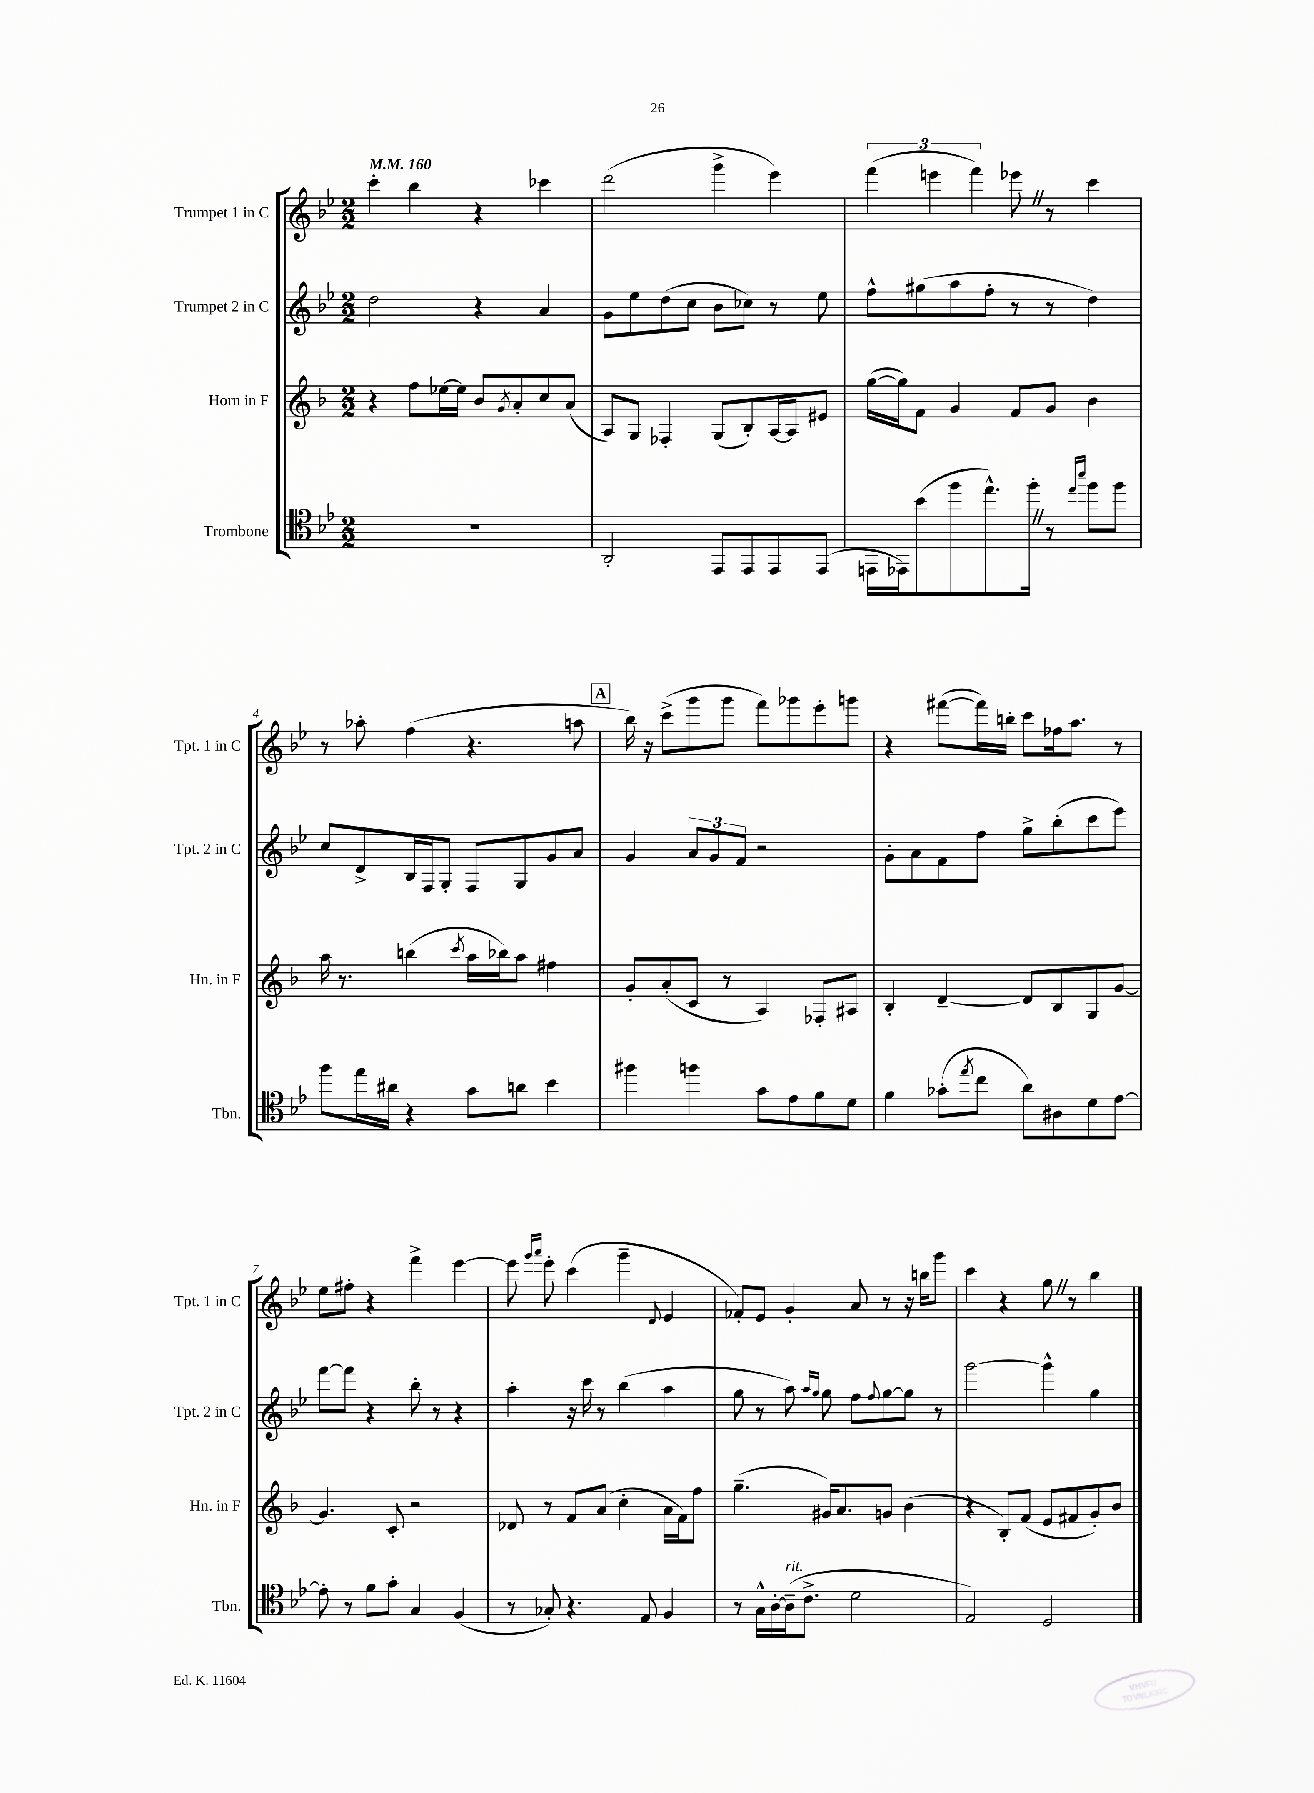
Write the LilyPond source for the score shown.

<<
\new StaffGroup <<
\new Staff = "s0" \with { instrumentName = "Trumpet 1 in C" shortInstrumentName = "Tpt. 1 in C" } {
    \clef treble \key bes \major \numericTimeSignature \time 2/2 \tempo 4 = 160
    c'''4-. bes''4 r4 ces'''4 |
    d'''2( g'''4-> ees'''4) |
    \tuplet 3/2 { f'''4( e'''4 f'''4) } ees'''8 \once \override BreathingSign.text = \markup { \musicglyph "scripts.caesura.straight" } \breathe r8 c'''4 |
    r8 aes''8-. f''4( r4. a''8 |
    \mark \markup { \box "A" } bes''16) r16 c'''8->( g'''8 g'''8 f'''8) ges'''8 ees'''8-. g'''8 |
    r4 fis'''8~( fis'''16) b''16-. c'''8 fes''16 a''8. r8 |
    ees''8 fis''8-. r4 f'''4-> ees'''4~ |
    ees'''8 \grace { g'''16 a'''16 } ees'''8-. c'''4( g'''4-- \appoggiatura { d'8 } ees'4 |
    fes'8-.) ees'8 g'4-. a'8 r8 r16 b''16 g'''8 |
    c'''4 r4 g''8 \once \override BreathingSign.text = \markup { \musicglyph "scripts.caesura.straight" } \breathe r8 bes''4 \bar "|." |
}
\new Staff = "s1" \with { instrumentName = "Trumpet 2 in C" shortInstrumentName = "Tpt. 2 in C" } {
    \clef treble \key bes \major \numericTimeSignature \time 2/2
    d''2 r4 a'4 |
    g'8 ees''8 d''8( c''8 bes'8 ces''8) r8 ees''8 |
    f''8-^ gis''8( a''8 f''8-. r8 r8 d''4) |
    c''8 d'8-> bes16 f16 g8-. f8 g8 g'8 a'8 |
    \mark \markup { \box "A" } g'4 \tuplet 3/2 { a'8 g'8 f'8 } r2 |
    g'8-. a'8 f'8 f''8 g''8-> bes''8-.( c'''8 ees'''8) |
    f'''8~ f'''8 r4 bes''8-. r8 r4 |
    a''4-. r16 c'''16 r8 bes''4( a''4 |
    g''8 r8 a''8) \grace { a''16 g''16 } g''8 f''8 \appoggiatura { f''8 } g''8~ g''8 r8 |
    g'''2~ g'''4-^ g''4 \bar "|." |
}
\new Staff = "s2" \with { instrumentName = "Horn in F" shortInstrumentName = "Hn. in F" } {
    \clef treble \key f \major \numericTimeSignature \time 2/2
    r4 f''8 ees''16~ ees''16 bes'8 \acciaccatura { g'8 } a'8-. c''8 a'8( |
    a8) g8 fes4-. g8( bes8-.) a16~ a16 eis'8 |
    g''16~( g''16) f'8 g'4 f'8 g'8 bes'4 |
    a''16 r8. b''4( \acciaccatura { c'''8 } a''16 bes''16) a''8 fis''4 |
    \mark \markup { \box "A" } g'8-. a'8-.( c'8 r8 a4) fes8-. ais8 |
    bes4-. d'4~-- d'8 bes8 g8 g'8~ |
    g'4. c'8-. r2 |
    des'8 r8 f'8 a'8( c''4-. a'16 f'16) f''8 |
    g''4.--( gis'16) a'8. g'8 bes'4( |
    r4 bes8-.) f'8( e'8 fis'8 g'8-.) bes'8 \bar "|." |
}
\new Staff = "s3" \with { instrumentName = "Trombone" shortInstrumentName = "Tbn." } {
    \clef tenor \key bes \major \numericTimeSignature \time 2/2
    R1 |
    a,2-. ees,8 ees,8 ees,8 ees,8( |
    e,16 ees,16) bes'8( f''8 ees''8.-^) f''16-. \once \override BreathingSign.text = \markup { \musicglyph "scripts.caesura.straight" } \breathe r8 \grace { ees''16 bes''16 } f''8 f''8 |
    f''8 ees''16 ais'16 r4 g'8 a'8 bes'4 |
    \mark \markup { \box "A" } fis''4 f''4 g'8 ees'8 f'8 d'8 |
    f'4 ges'8-.( \acciaccatura { ees''8 } c''8 a'8) ais8 d'8 ees'8~ |
    ees'8-. r8 f'8 g'8-. g4 f4( |
    r8 ges8-.) r4. ees8 f4 |
    r8 g16-^ a16~-. a16--^\markup { \italic "rit." }( c'8.-> d'2 |
    ees2) d2 \bar "|." |
}
>>
>>
